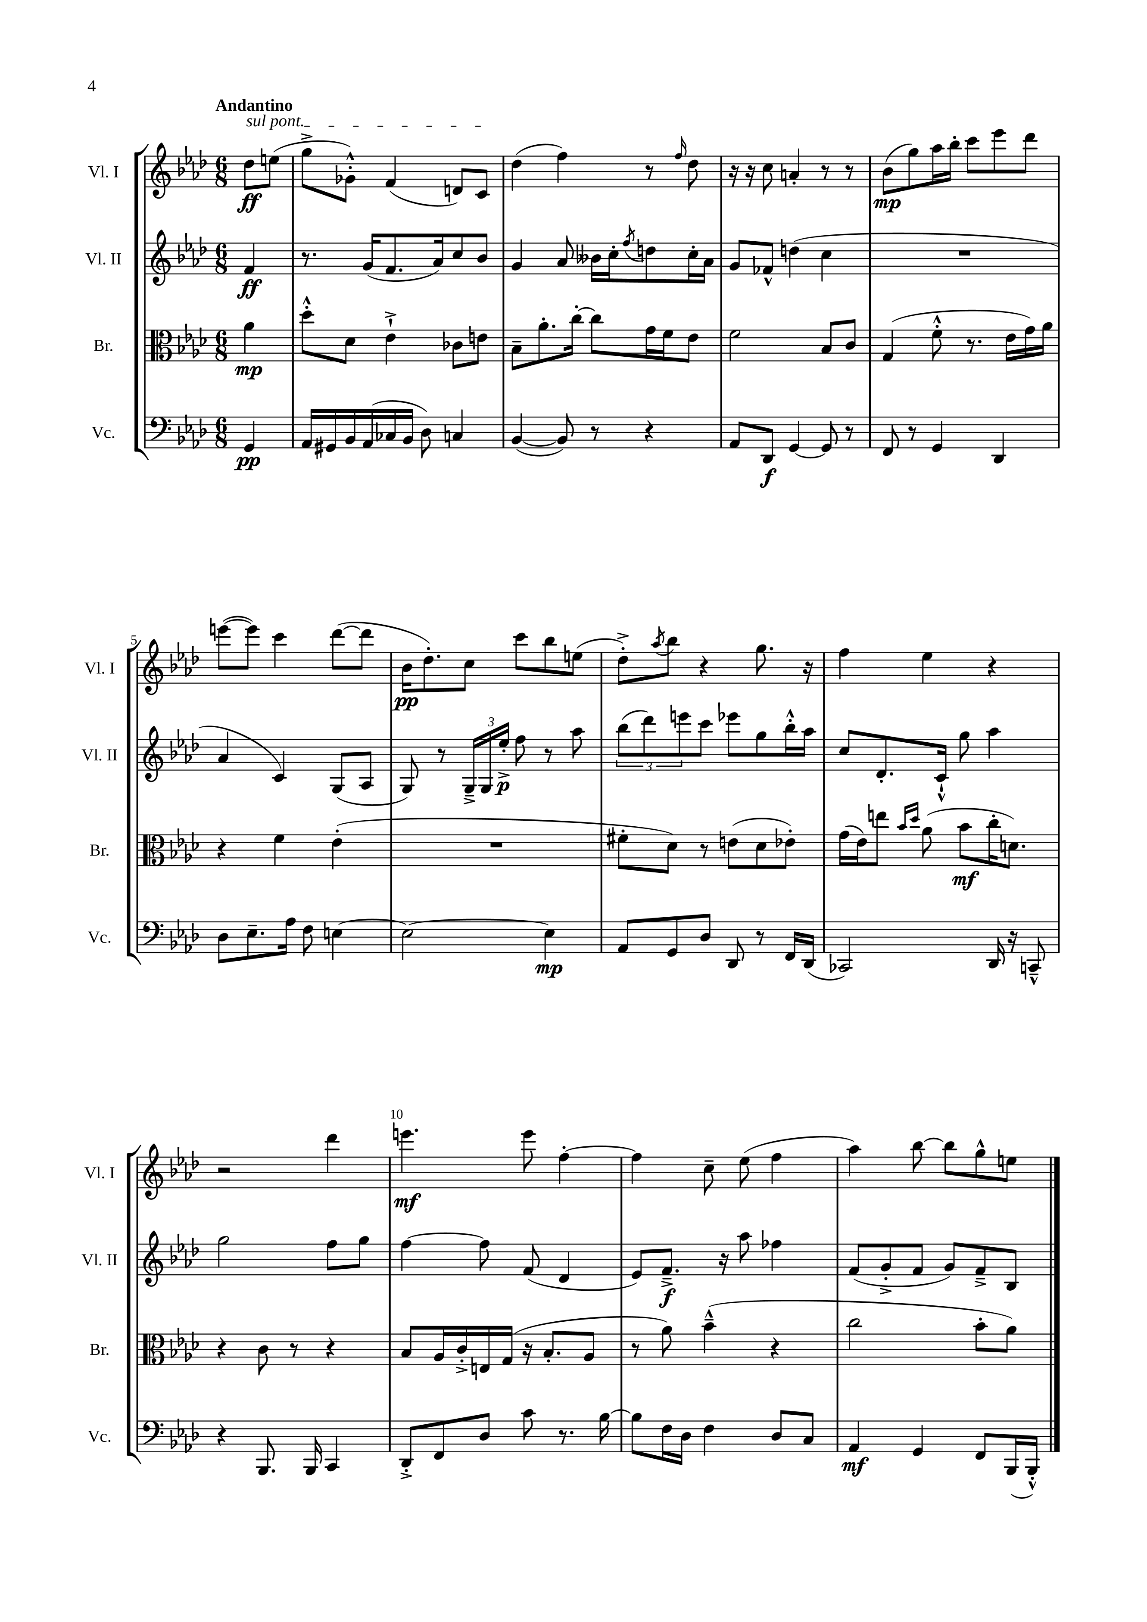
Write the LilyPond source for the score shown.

<<
\new StaffGroup <<
\new Staff = "s0" \with { instrumentName = "Vl. I" shortInstrumentName = "Vl. I" } {
    \clef treble \key aes \major \numericTimeSignature \time 6/8 \partial 4 \tempo "Andantino"
    \once \override TextSpanner.bound-details.left.text = \markup { \italic "sul pont." } des''8\ff\startTextSpan e''8( |
    g''8-> ges'8-.-^) f'4( d'8) c'8\stopTextSpan |
    des''4( f''4) r8 \grace { f''16 } des''8 |
    r16 r16 c''8 a'4-. r8 r8 |
    bes'8\mp( g''8) aes''16 bes''16-. c'''8 ees'''8 des'''8 |
    e'''8~( e'''8) c'''4 des'''8~( des'''8 |
    bes'16\pp des''8.-.) c''8 c'''8 bes''8 e''8( |
    des''8-.->) \acciaccatura { aes''8 } bes''8 r4 g''8. r16 |
    f''4 ees''4 r4 |
    r2 des'''4 |
    e'''4.\mf e'''8 f''4~-. |
    f''4 c''8-- ees''8( f''4 |
    aes''4) bes''8~ bes''8 g''8-^ e''8 \bar "|." |
}
\new Staff = "s1" \with { instrumentName = "Vl. II" shortInstrumentName = "Vl. II" } {
    \clef treble \key aes \major \numericTimeSignature \time 6/8 \partial 4
    f'4\ff |
    r8. g'16( f'8. aes'16) c''8 bes'8 |
    g'4 aes'8 beses'16 c''16-. \acciaccatura { f''8 } d''8 c''16-. aes'16 |
    g'8 fes'8-^ d''4( c''4 |
    R2. |
    aes'4 c'4) g8( aes8 |
    g8) r8 \tuplet 3/2 { g16---> g16 ees''16-.->\p } f''8 r8 aes''8 |
    \tuplet 3/2 { bes''8( des'''8) e'''8 } c'''8 ees'''8 g''8 bes''16-.-^ aes''16 |
    c''8 des'8.-. c'16-!-^ g''8 aes''4 |
    g''2 f''8 g''8 |
    f''4~ f''8 f'8( des'4 |
    ees'8) f'8.--->\f r16 aes''8 fes''4 |
    f'8( g'8-.-> f'8 g'8) f'8---> bes8 \bar "|." |
}
\new Staff = "s2" \with { instrumentName = "Br." shortInstrumentName = "Br." } {
    \clef alto \key aes \major \numericTimeSignature \time 6/8 \partial 4
    aes'4\mp |
    des''8-.-^ des'8 ees'4-!-> ces'8 e'8 |
    bes8-- aes'8.-. c''16~-. c''8 g'16 f'16 ees'8 |
    f'2 bes8 c'8 |
    g4( f'8-.-^ r8. ees'16 g'16) aes'16 |
    r4 f'4 ees'4-.( |
    R2. |
    fis'8-. des'8) r8 e'8( des'8 ees'8-.) |
    g'16( ees'16) e''8 \grace { bes'16 des''16 } aes'8( bes'8\mf c''16-. d'8.) |
    r4 c'8 r8 r4 |
    bes8 aes16 c'16-.-> e16 g16( r16 bes8.-. aes8 |
    r8 aes'8) bes'4---^( r4 |
    c''2 bes'8-. aes'8) \bar "|." |
}
\new Staff = "s3" \with { instrumentName = "Vc." shortInstrumentName = "Vc." } {
    \clef bass \key aes \major \numericTimeSignature \time 6/8 \partial 4
    g,4\pp |
    aes,16 gis,16 bes,16 aes,16( ces16 bes,16 des8) c4 |
    bes,4~( bes,8) r8 r4 |
    aes,8 des,8\f g,4~ g,8 r8 |
    f,8 r8 g,4 des,4 |
    des8 ees8.-- aes16 f8 e4~ |
    e2~ e4\mp |
    aes,8 g,8 des8 des,8 r8 f,16 des,16( |
    ces,2) des,16 r16 c,8---^ |
    r4 bes,,8. bes,,16 c,4 |
    des,8-.-> f,8 des8 c'8 r8. bes16~ |
    bes8 f16 des16 f4 des8 c8 |
    aes,4\mf g,4 f,8 bes,,16( bes,,16-.-^) \bar "|." |
}
>>
>>
\layout { \context { \Score \override BarNumber.break-visibility = ##(#f #t #t) barNumberVisibility = #(every-nth-bar-number-visible 5) } }
